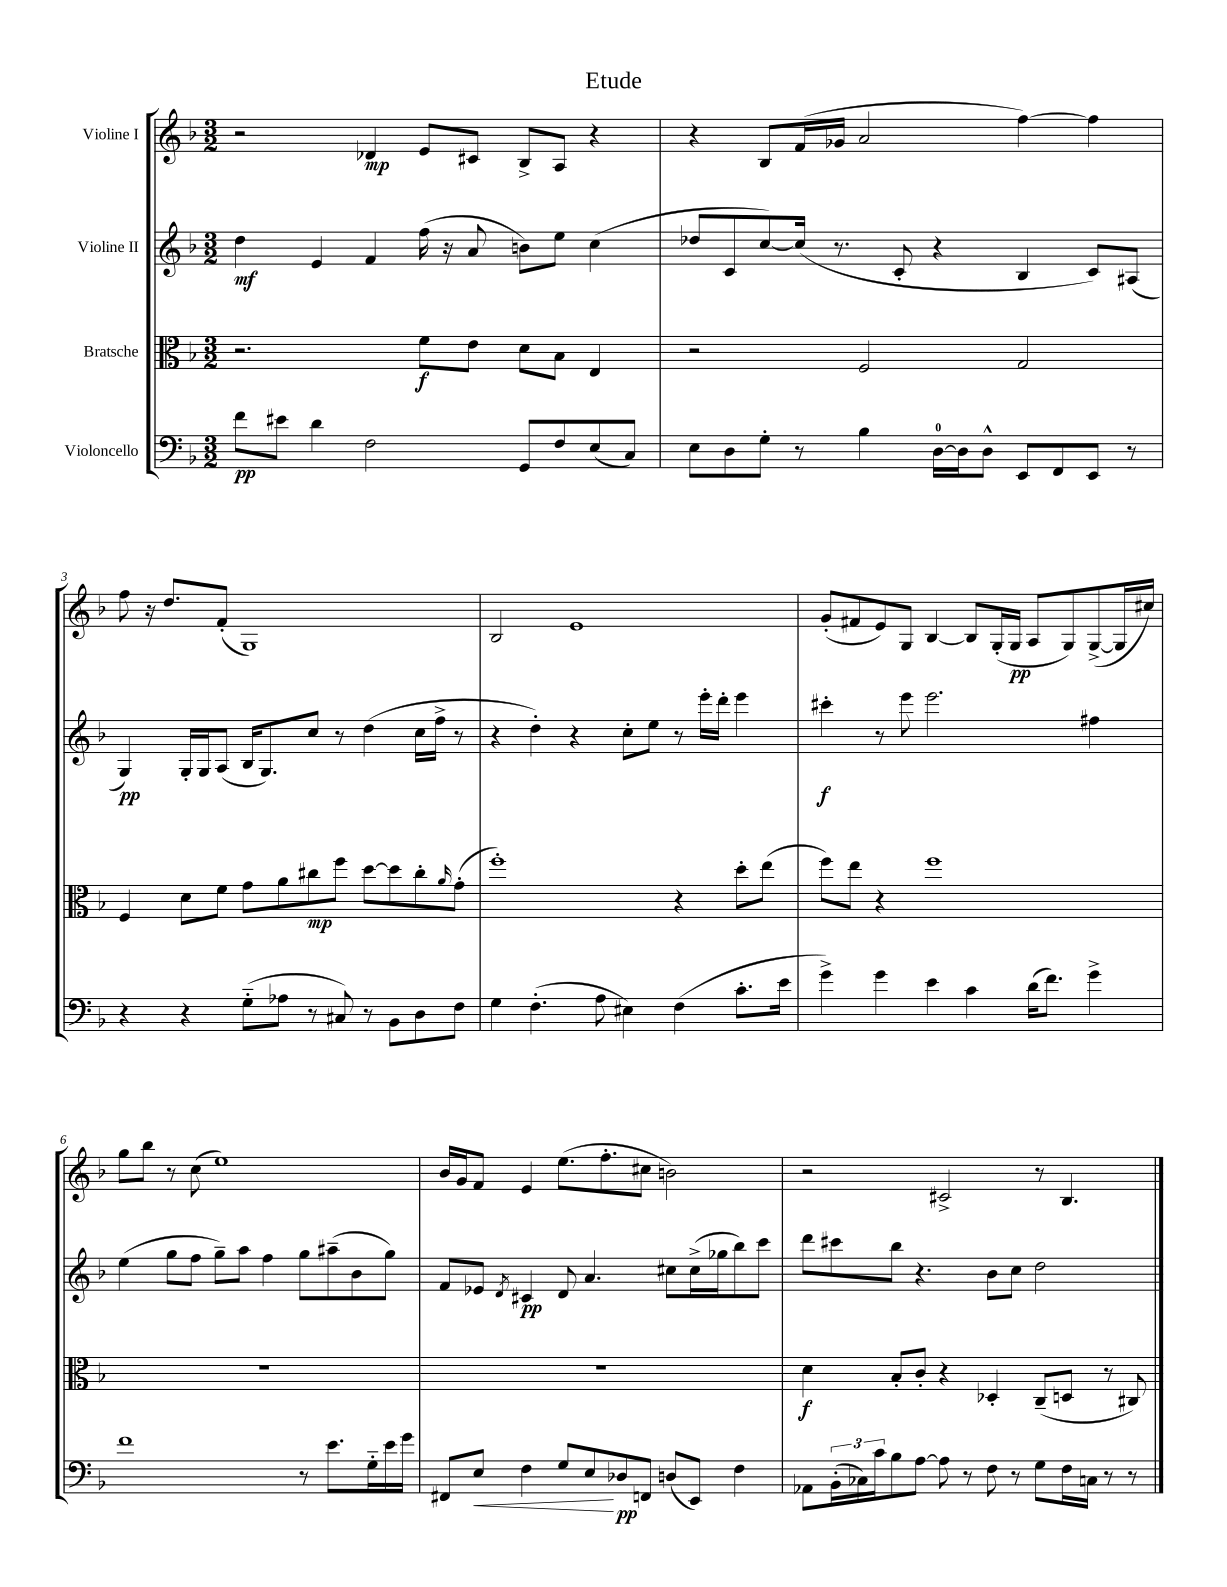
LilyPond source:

\header { title = "Etude" }
<<
\new StaffGroup <<
\new Staff = "s0" \with { instrumentName = "Violine I" } {
    \clef treble \key f \major \numericTimeSignature \time 3/2
    r2 des'4\mp e'8 cis'8 bes8-> a8 r4 |
    r4 bes8 f'16( ges'16 a'2 f''4~) f''4 |
    f''8 r16 d''8. f'8-.( g1) |
    bes2 e'1 |
    g'8-.( fis'8 e'8) g8 bes4~ bes8 g16-.( g16\pp a8 g8) g8~->( g16 cis''16) |
    g''8 bes''8 r8 c''8( e''1) |
    bes'16 g'16 f'8 e'4 e''8.( f''8.-. cis''8 b'2) |
    r2 cis'2-> r8 bes4. \bar "|." |
}
\new Staff = "s1" \with { instrumentName = "Violine II" } {
    \clef treble \key f \major \numericTimeSignature \time 3/2
    d''4\mf e'4 f'4 f''16( r16 a'8 b'8) e''8 c''4( |
    des''8 c'8 c''8~) c''16( r8. c'8-. r4 bes4 c'8) ais8( |
    g4\pp) g16-. g16 a8( bes16 g8.) c''8 r8 d''4( c''16 f''16-> r8 |
    r4 d''4-.) r4 c''8-. e''8 r8 e'''16-. d'''16-. e'''4 |
    cis'''4-.\f r8 e'''8 e'''2. fis''4 |
    e''4( g''8 f''8 g''8--) a''8 f''4 g''8 ais''8--( bes'8 g''8) |
    f'8 ees'8 \acciaccatura { d'8 } cis'4\pp d'8 a'4. cis''8 cis''16->( ges''16 bes''8) c'''8 |
    d'''8 cis'''8 bes''8 r4. bes'8 c''8 d''2 \bar "|." |
}
\new Staff = "s2" \with { instrumentName = "Bratsche" } {
    \clef alto \key f \major \numericTimeSignature \time 3/2
    r2. f'8\f e'8 d'8 bes8 e4 |
    r2 f2 g2 |
    f4 d'8 f'8 g'8 a'8 cis''8\mp f''8 d''8~ d''8 cis''8-. \grace { a'16 } g'8-.( |
    f''1-.) r4 d''8-. e''8( |
    f''8) e''8 r4 f''1 |
    R1. |
    R1. |
    d'4\f bes8-. c'8-. r4 des4-. c8--( d8 r8 cis8) \bar "|." |
}
\new Staff = "s3" \with { instrumentName = "Violoncello" } {
    \clef bass \key f \major \numericTimeSignature \time 3/2
    f'8\pp eis'8 d'4 f2 g,8 f8 e8( c8) |
    e8 d8 g8-. r8 bes4 d16-0~ d16 d8-^ e,8 f,8 e,8 r8 |
    r4 r4 g8-_( aes8 r8 cis8) r8 bes,8 d8 f8 |
    g4 f4.-.( a8 eis4) f4( c'8.-. e'16 |
    g'4->) g'4 e'4 c'4 d'16( f'8.) g'4-> |
    f'1 r8 e'8. g16-_ e'16 g'16 |
    fis,8 e8\< f4 g8 e8\! des8\pp f,8 d8( e,8) f4 |
    aes,8 \tuplet 3/2 { bes,16-.( ces16) c'16 } bes8 a8~ a8 r8 f8 r8 g8 f16 c16 r8 r8 \bar "|." |
}
>>
>>
